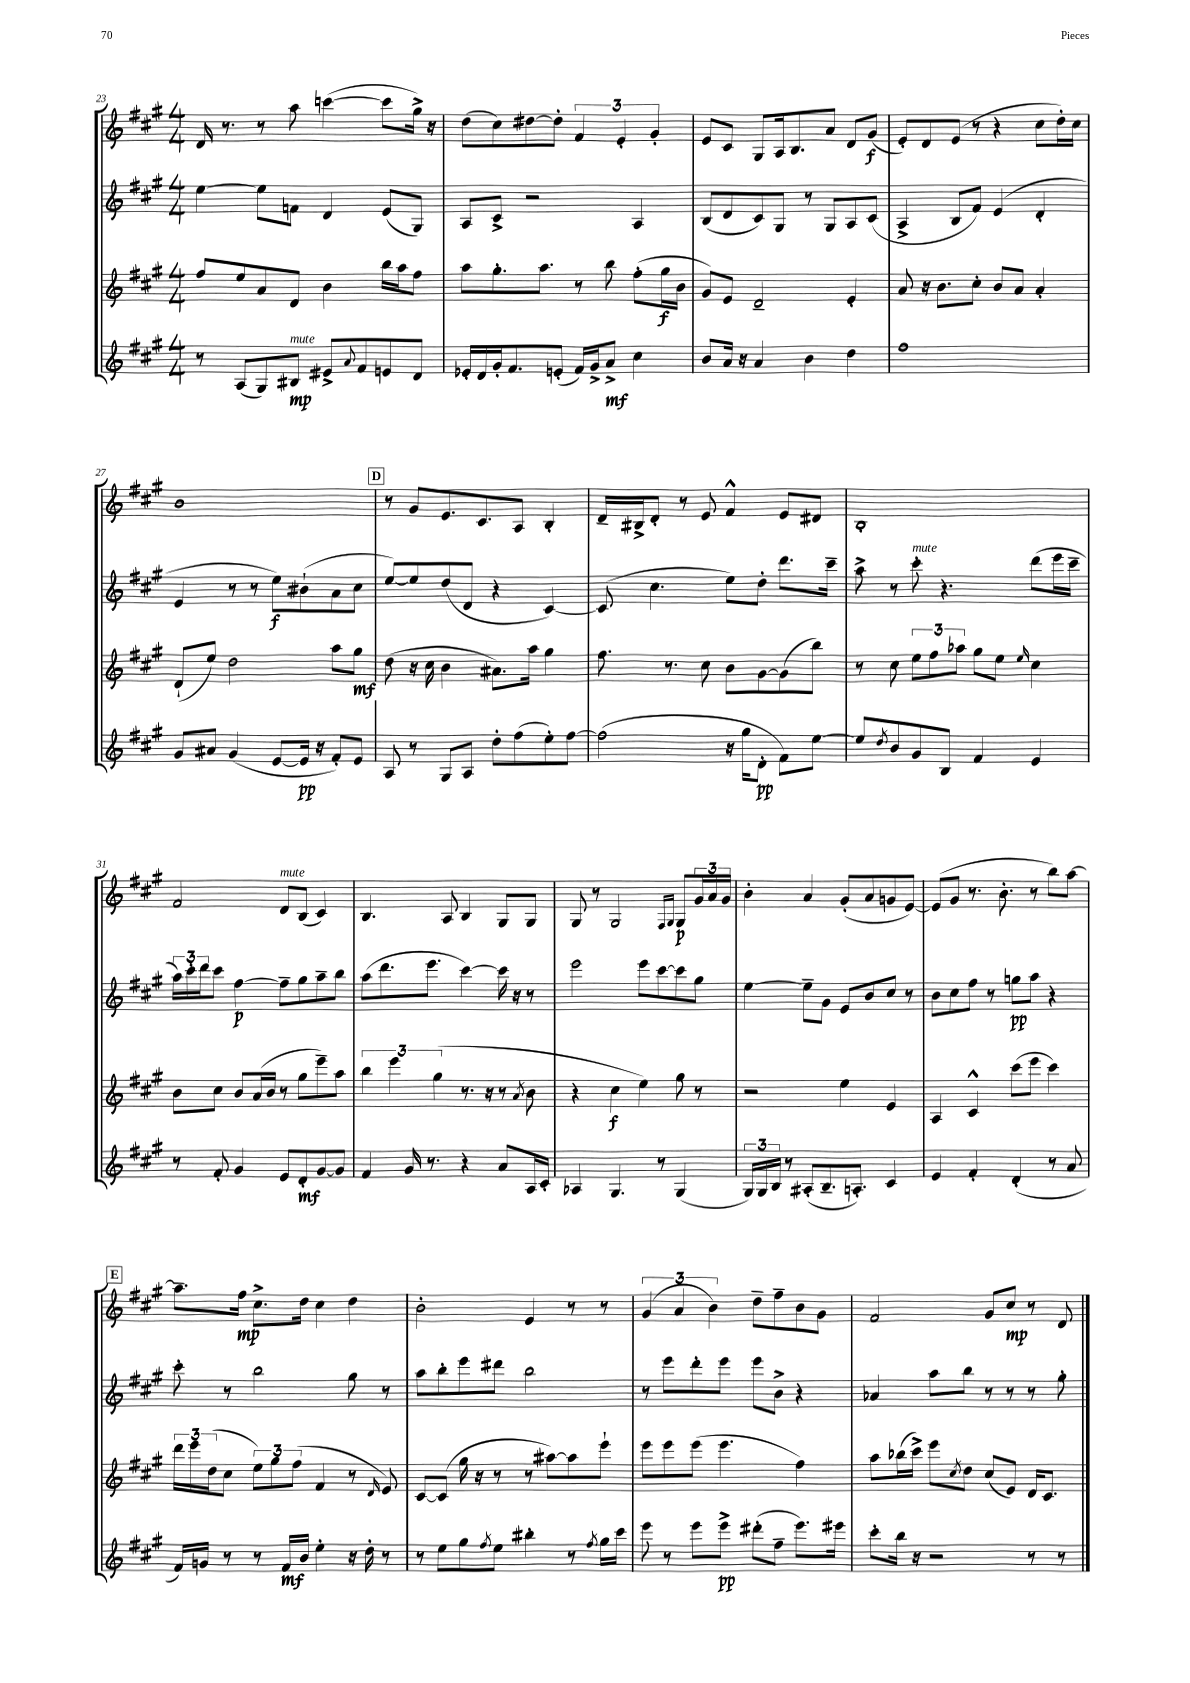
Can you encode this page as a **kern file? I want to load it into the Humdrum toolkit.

**kern	**kern	**kern	**kern
*staff4	*staff3	*staff2	*staff1
*clefG2	*clefG2	*clefG2	*clefG2
*k[f#c#g#]	*k[f#c#g#]	*k[f#c#g#]	*k[f#c#g#]
*M4/4	*M4/4	*M4/4	*M4/4
8r	8ff#/L	[4ee\	16d/
.	.	.	8.r
(8A/L	8ee/	.	.
8G#/)	8a/	8ee\]L	8r
8B#/J	8d/J	8f\J	8aa\
8e#^/L	4b\	4d/	([4ccc\
8qqa/	.	.	.
8f#/	.	.	.
8e/	16bb\LL	(8e/L	8ccc\]L
.	16aa\J	.	.
8d/J	8ff#\J	8G#/J)	16gg#^\Jk)
.	.	.	16r
=	=	=	=
16e-'/LL	8aa\L	8A/L	(8dd\L
16d/	.	.	.
16g#'/J	8.gg#'\	8c#^/J	8cc#\)
8.f#/	.	.	.
.	.	2r	[8dd#\
.	8.aa\J	.	.
(8e'/J	.	.	8dd#'\]J
16f#/LL)	8r	.	6f#/
16g#^/J	.	.	.
8a^/J	8bb\	.	.
.	.	.	6e'/
4cc#\	(8ff#'\L	4A/	.
.	.	.	6g#'/
.	16gg#\L	.	.
.	16b\JJ	.	.
=	=	=	=
8b/L	8g#/L)	(8B/L	8e/L
16a/Jk	8e/J	8d/	8c#/J
16r	.	.	.
4a/	2d~/	8c#/)	8G#/L
.	.	8G#/J	16A/k
.	.	.	8.B/
4b\	.	8r	.
.	.	8G#/L	8a/J
4dd\	4e'/	8A/	8d/L
.	.	(8c#/J	(8g#/J
=	=	=	=
1ff#	8a/	4A^/	8e'/L)
.	16r	.	8d/
.	8.b\L	.	.
.	.	8B/L	(8e/J
.	8cc#'\J	8f#/J)	8r
.	8b/L	(4e/	4r
.	8a/J	.	.
.	4a'/	4d'/	8cc#\L
.	.	.	16dd'\L)
.	.	.	16cc#\JJ
=	=	=	=
8g#/L	(8d`/L	4e/	1b
8a#/J	8ee/J)	.	.
(4g#/	2dd\	8r	.
.	.	8r	.
[8e/L	.	8ee\L)	.
16e/]Jk	.	(8b#`\	.
16r	.	.	.
8f#'/L)	8aa\L	8a\	.
8e/J	8gg#\J	8cc#\J	.
=	=	=	=
8A/	(8dd\	[8ee/L)	8r
8r	16r	8ee/]	8g#/L
.	16cc#\	.	.
8G#/L	4b\	(8dd/	8.e/
8A/J	.	8d/J	.
.	.	.	8.c#/
8dd'\L	8.a#\L)	4r	.
(8ff#\	.	.	8A/J
.	16aa\Jk	.	.
8ee'\)	4gg#\	[4c#/)	4B'/
[8ff#\J	.	.	.
=	=	=	=
(2ff#\]	8.ff#\	(8c#/]	16d~/LL
.	.	.	16B#^/J
.	.	4.cc#\	8d'/J
.	8.r	.	.
.	.	.	8r
.	8cc#\	.	8e/
16r	8b\L	8ee\L)	4f#^^/
16gg#\LK	.	.	.
8d'\J	[8g#\	8dd'\J	.
8f#\L)	(8g#\]	8.ddd\L	8e/L
[8ee\J	8bb\J)	.	8d#/J
.	.	16ccc#~\Jk	.
=	=	=	=
8ee/]L	8r	8aa^\	1B'
8qdd/	.	.	.
8b/	8cc#\	8r	.
8g#/	12ee\L	8ccc#'\	.
.	12ff#\	.	.
8B/J	.	4.r	.
.	12aa-\J	.	.
4f#/	8gg#\L	.	.
.	8ee\J	.	.
.	16qqee/	.	.
4e/	4cc#\	(8ddd\L	.
.	.	16eee\L	.
.	.	16ccc#~\JJ	.
=	=	=	=
8r	8b\L	24aa\LL)	2f#/
.	.	24ccc#'\	.
.	.	24ddd\J	.
8f#'/	8cc#\J	8ccc#\J	.
4g#/	8b/L	[4ff#\	.
.	(16a/L	.	.
.	16b/JJ	.	.
8e/L	8r	8ff#~\]L	8d/L
8d'/	8gg#\L	8gg#\	(8B/J
[8g#/	8eee~\)	8aa~\	4c#/)
8g#/]J	8aa\J	8bb\J	.
=	=	=	=
4f#/	6bb\	(8aa\L	4.B/
.	.	8.ddd\	.
.	6eee\	.	.
16g#/	.	.	.
8.r	.	8.eee\J	.
.	(6gg#\	.	.
.	.	.	8A/
4r	8.r	[4ccc#\)	4B/
.	16r	.	.
8a/L	8r	16ccc#\]	8G#/L
.	.	16r	.
.	8qa/	.	.
16A/L	8b\	8r	8G#/J
16c#'/JJ	.	.	.
=	=	=	=
4A-/	4r	2eee\	8G#/
.	.	.	8r
4.G#/	4cc#\	.	2G#/
.	4ee\)	8eee\L	.
8r	.	[8ccc#\	.
.	.	.	16qqF#/LL
.	.	.	16qqG#/JJ
(4G#/	8gg#\	8ccc#\]	8G#/L
.	8r	8gg#\J	24g#/L
.	.	.	24a/
.	.	.	24g#/JJ
=	=	=	=
24G#/LL)	2r	[4ee\	4b'\
24G#/	.	.	.
24B/JJ	.	.	.
8r	.	.	.
(8A#'/L	.	8ee~\]L	4a/
8.B~/	.	8g#\J	.
.	4ee\	8e/L	(8g#'/L
8.A'/J)	.	.	.
.	.	8b/	8a/
4c#/	4e/	8cc#/J	8g/
.	.	8r	[8e/J)
=	=	=	=
4e/	4A/	8b\L	(8e/]L
.	.	8cc#\	8g#/J
4f#'/	4c#^^/	8ff#\J	8.r
.	.	8r	.
.	.	.	8.b'\
(4d'/	(8ccc#\L	8gg\L	.
.	8eee\J	8aa\J	8r
8r	4ccc#\)	4r	8bb\L)
8a/	.	.	[8aa\J
=	=	=	=
16f#/LL)	24ddd\LL	8ccc#'\	8.aa~\]L
.	24eee\	.	.
16g/JJ	.	.	.
.	(24dd\J	.	.
8r	8cc#\J	8r	.
.	.	.	16ff#\Jk
8r	12ee\L)	2bb\	8.cc#^\L
.	12gg#\	.	.
16f#/LL	.	.	.
.	(12ff#\J	.	.
16b/JJ	.	.	16dd\Jk
4ee'\	4f#/	.	4cc#\
16r	8r	8gg#\	4dd\
16dd'\	.	.	.
.	16qqd/	.	.
8r	8e/)	8r	.
=	=	=	=
8r	[8c#/L	8aa\L	2b'\
8ee\L	(8c#/]J	8bb'\	.
8gg#\	16gg#\	8eee\	.
.	16r	.	.
8qff#/	.	.	.
8ee\J	8r	8ddd#\J	.
4bb#'\	8r	2bb\	4e/
.	[8aa#\L)	.	.
8r	8aa#\]	.	8r
8qff#/	.	.	.
16gg#\LL	8eee`\J	.	8r
16ccc#\JJ	.	.	.
=	=	=	=
8eee\	8eee\L	8r	(6g#/
8r	8eee\	8eee\L	.
.	.	.	6a/
8eee\L	(8eee\J	8ddd'\	.
.	.	.	6b\)
8eee^\J	4.eee\	8eee\J	.
(8ddd#'\L	.	8eee\L	8dd~\L
8ff#~\J	.	8b^\J	8ff#~\
8.eee\L)	4ff#\)	4r	8b\
.	.	.	8g#\J
16eee#\Jk	.	.	.
=	=	=	=
8ccc#'\L	8aa\L	4a-/	2f#/
16bb\Jk	(16bb-\L	.	.
16r	16ccc#^\JJ)	.	.
2r	8eee\L	8aa\L	.
.	8qcc#/	.	.
.	8dd\J	8bb\J	.
.	(8cc#/L	8r	8g#/L
.	8e/J)	8r	8cc#/J
8r	16d/LK	8r	8r
.	8.c#/J	.	.
8r	.	8gg#'\	8d/
==	==	==	==
*-	*-	*-	*-
